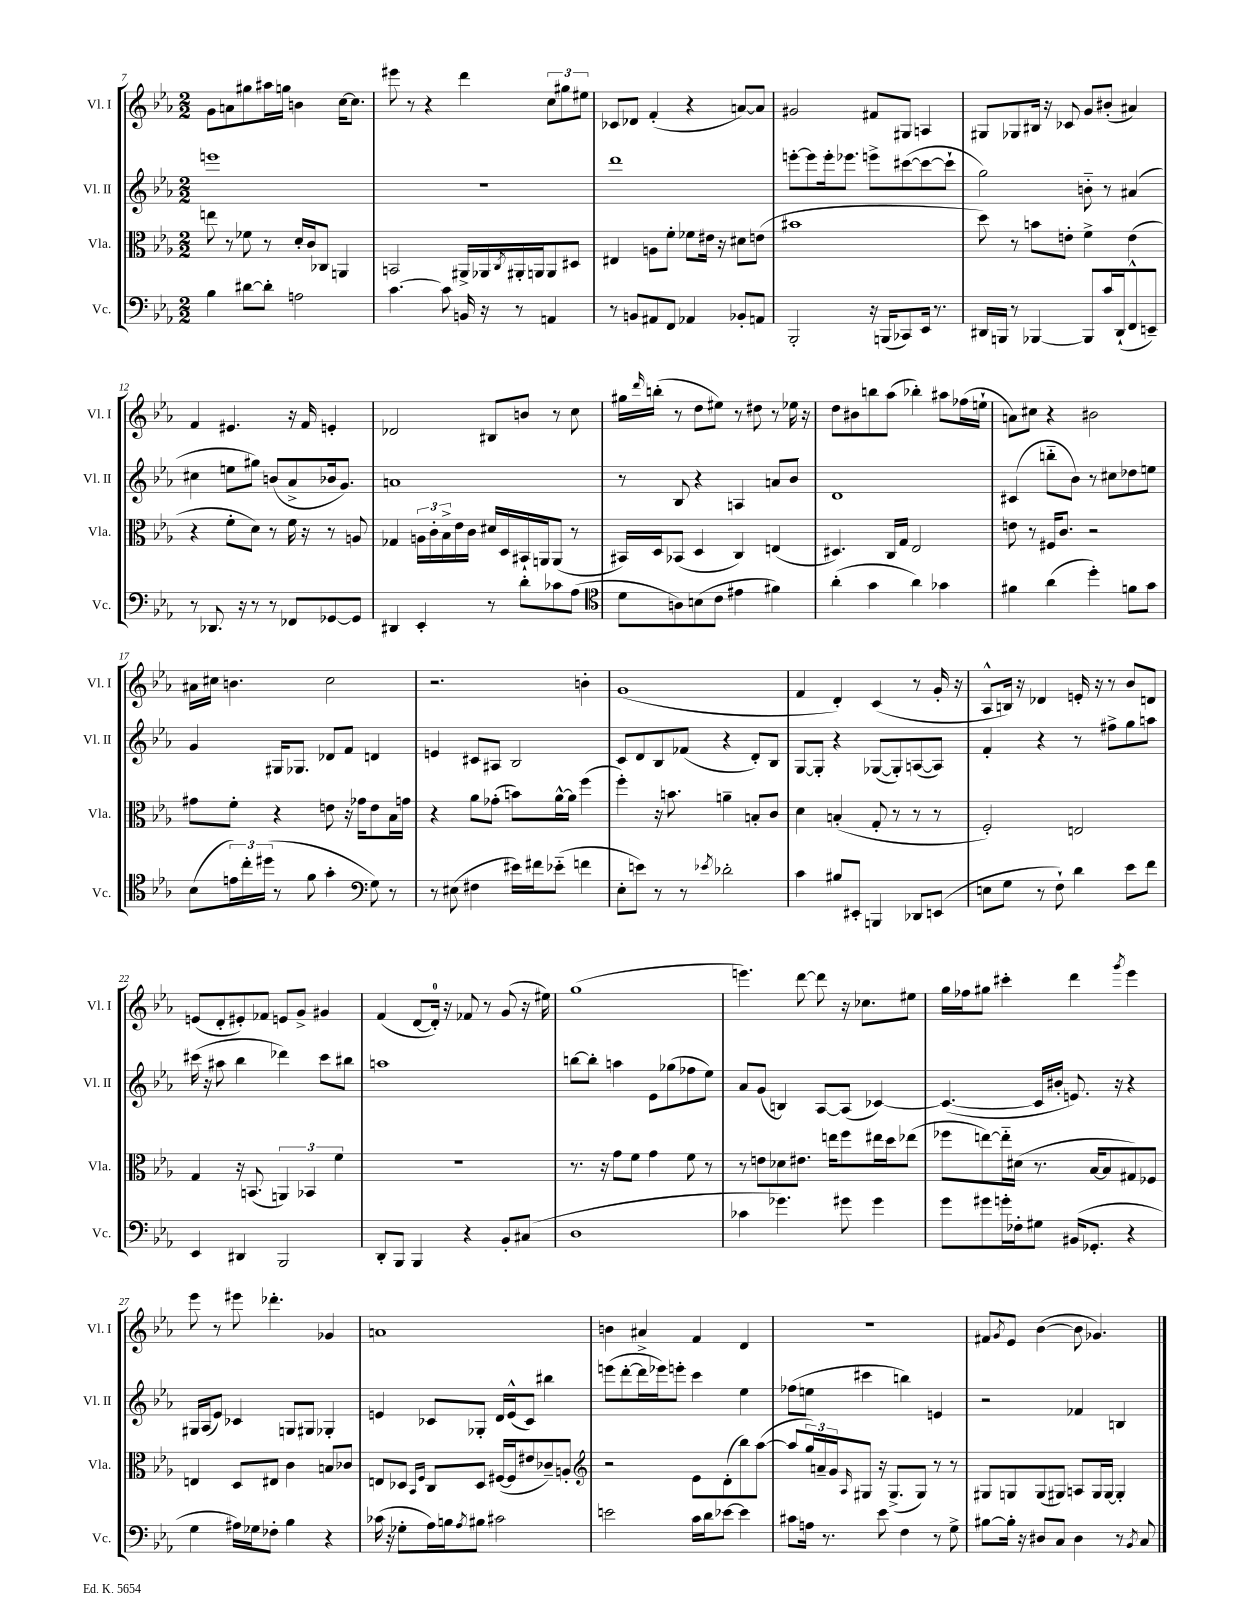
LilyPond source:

<<
\new StaffGroup <<
\new Staff = "s0" \with { instrumentName = "Vl. I" shortInstrumentName = "Vl. I" } {
    \clef treble \key ees \major \numericTimeSignature \time 2/2
    g'8 a'8 gis''8 ais''16 g''16 b'4 c''16~ c''8. |
    eis'''8 r8 r4 d'''4 \tuplet 3/2 { c''8 gis''8 eis''8 } |
    ces'8 des'8 f'4-.( r4 a'8~) a'8 |
    gis'2 fis'8 gis8 a4 |
    gis8 ges8 bis16 r16 ces'8 g'8 bis'8-.( ais'4) |
    f'4 eis'4. r16 f'16 e'4-. |
    des'2 bis8 b'8 r8 c''8 |
    gis''16 \grace { d'''16 } b''16-.( r8 d''8 eis''8) r8 dis''8 r8 ees''16 r16 |
    d''8 bis'8 b''8 aes''8( bes''4-.) ais''8 fes''16( e''16-! |
    a'8) cis''8 r4 bis'2 |
    ais'16 cis''16 b'4. cis''2 |
    r2. b'4-. |
    g'1( |
    f'4 d'4-.) c'4( r8 g'16-. r16 |
    aes8-^ b16) r16 des'4 e'16-. r16 r8 bes'8 d'8 |
    e'8( d'8-. eis'8-.) fes'8 e'8 g'8-> gis'4 |
    f'4( d'8~ d'16-0-.) r16 fes'8 r8 g'8( r16 eis''16) |
    g''1( |
    e'''4.) d'''8~ d'''8 r16 ces''8. eis''8 |
    g''16 fes''16 gis''8 cis'''4-. d'''4 \acciaccatura { g'''8 } ees'''4 |
    ees'''8 r8 eis'''8 des'''4.-. ges'4 |
    a'1 |
    b'4 ais'4-> f'4 d'4 |
    R1 |
    fis'8 \acciaccatura { g'8 } ees'8 bes'4~( bes'8 ges'4.) \bar "|." |
}
\new Staff = "s1" \with { instrumentName = "Vl. II" shortInstrumentName = "Vl. II" } {
    \clef treble \key ees \major \numericTimeSignature \time 2/2
    e'''1 |
    R1 |
    d'''1 |
    e'''8~-. e'''8 e'''16-. ees'''8. e'''8-> cis'''8~( cis'''8~ cis'''8-! |
    g''2) b'8-_ r8 ais'4( |
    cis''4 e''8 gis''8) b'8( aes'8-> bes'16 g'8.) |
    a'1 |
    r8 bes8 r4 a4 a'8 bes'8 |
    d'1 |
    cis'4( b''8-_ bes'8) r8 cis''8 des''8 e''8 |
    g'4 gis16 ges8. des'8 f'8 d'4 |
    e'4 cis'8 ais8 bes2 |
    c'8 d'8 bes8 fes'8( r4 d'8-.) bes8 |
    g8~ g8-. r4 ges8~( ges8-.) a8~( a8) |
    f'4-. r4 r8 fis''8-> g''8 a''8 |
    cis'''16( r16 ais''8 bes''4 des'''4) cis'''8 bis''8 |
    a''1 |
    b''8~ b''8-. a''4 ees'8 ges''8( fes''8 ees''8) |
    aes'8 g'8( b4) aes8~ aes8( ces'4~) |
    ces'4.~( ces'16 bis'16-. e'8.) r16 r4 |
    gis16 aes16( ees'8) ces'4 g8 gis8 ges4-. |
    e'4 ces'8 ges8-. d'16 e'16-^( ces'8) bis''4 |
    e'''8( d'''8~-. d'''16 ees'''16) e'''8-. c'''4 ees''4 |
    fes''8( e''8 cis'''4 b''4) e'4 |
    r2 fes'4 b4 \bar "|." |
}
\new Staff = "s2" \with { instrumentName = "Vla." shortInstrumentName = "Vla." } {
    \clef alto \key ees \major \numericTimeSignature \time 2/2
    e''8 r8 fes'8 r8 d'16-. c'16 ces8 a,4 |
    b,2 ais,16-> aes,16 \acciaccatura { c8 } ais,16-. a,16 a,8 dis8 |
    eis4 a8 f'8-. fes'8 eis'16 r16 dis'8 e'8( |
    bis'1 |
    d''8) r8 b'8 e'8-. f'4-> e'4( |
    r4 f'8-. d'8) r8 f'16 r16 r8 a8 |
    ges4 \tuplet 3/2 { a16 c'16-. bes16-> } ees'16 c'16 dis'16 d16 bis,16-! a,16 a,8( r8 |
    bis,16) d16 bes,8( d4 c4) e4( |
    dis4.) c16 g16 ees2 |
    e'8 r8 fis16 c'8. r2 |
    gis'8 f'8-. r4 e'8 r16 ges'16 e'8 bes16 g'16 |
    r4 aes'8 ges'8-.( b'8) aes'16~-^ aes'16 f''4( |
    f''4-.) r16 b'8. a'4-- b8-. c'8 |
    d'4 b4-.( g8-. r8 r8 r8 |
    f2-.) e2 |
    g4 r16 b,8.( \tuplet 3/2 { a,4) bes,4 f'4 } |
    R1 |
    r8. r16 g'8 f'8 g'4 f'8 r8 |
    r8 e'8 des'8 eis'8. e''16 f''8 eis''16 d''16 ees''8( |
    fes''8 e''8~) e''16-_ dis'16( r8. bes16~ bes8 gis8) fes8 |
    e4 d8 eis8 c'4 b8 ces'8 |
    e8 des8 \grace { bes,16 f16 } c8 des8 fis16~( fis16 eis'8 ces'8--) a8-. |
    \clef treble r2 ees'8 d'8-.( bes''8) aes''8~( |
    aes''8 \tuplet 3/2 { g''16) a'16-- g'16 } \grace { aes16 } gis8 r16 gis8.->( gis8) r8 r8 |
    gis8 g8 g8( gis8) a8 gis16 gis16~ gis4-. \bar "|." |
}
\new Staff = "s3" \with { instrumentName = "Vc." shortInstrumentName = "Vc." } {
    \clef bass \key ees \major \numericTimeSignature \time 2/2
    bes4 dis'8~ dis'8-. a2 |
    c'4.~ c'8 b,16 r16 r8 a,4 |
    r8 b,8 ais,8 f,8 aes,4 bes,8-. a,8 |
    bes,,2-. r16 b,,16( ces,8) ees,16 r8. |
    dis,16 b,,16 r8 bes,,4~ bes,,8 c'16 dis,16-!( f,8-^ e,8--) |
    r8 des,8. r16 r8 r8 fes,8 ges,8~ ges,8 |
    dis,4 ees,4-. r8 d'8-. ces'8 aes8( |
    \clef tenor d'8 a8) b8( c'8 eis'4 fis'4) |
    aes'4-.( g'4 aes'4) ges'4 |
    fis'4 aes'4( d''4-.) f'8 g'8 |
    bes8( \tuplet 3/2 { e'16) c''16-. dis''16( } r8 f'8 g'4-. \clef bass g8) r8 |
    r8 eis8( fis4 eis'16) fis'16 ees'8-_( f'4 |
    ees8-. e'8) r8 r8 \acciaccatura { ees'8 } des'2-. |
    c'4 bis8 eis,8-. b,,4 des,8 e,8( |
    e8 g8 r8 f8-!) d'4 ees'8 f'8 |
    ees,4 dis,4 bes,,2 |
    d,8-. bes,,8 bes,,4 r4 bes,8-. cis8( |
    d1 |
    ces'4 ges'4.) gis'8 gis'4 |
    g'8 gis'8 g'16-. fes16-. gis8 bis,16( ges,8.-. r4 |
    g4 ais16) ges16 fes8-. bes4 r4 |
    ces'16( r16 ges8-. aes16) b16 \acciaccatura { aes8 } bis8 cis'2 |
    e'2 c'16 d'16 ees'8~ ees'4 |
    cis'8 a16 r8. ees'8 f4 r8 g8-> |
    bis8~ bis16-. r16 dis8 c8 dis4 r8 \acciaccatura { bes,8 } c8 \bar "|." |
}
>>
>>
\layout { \context { \Score currentBarNumber = #7 } }
